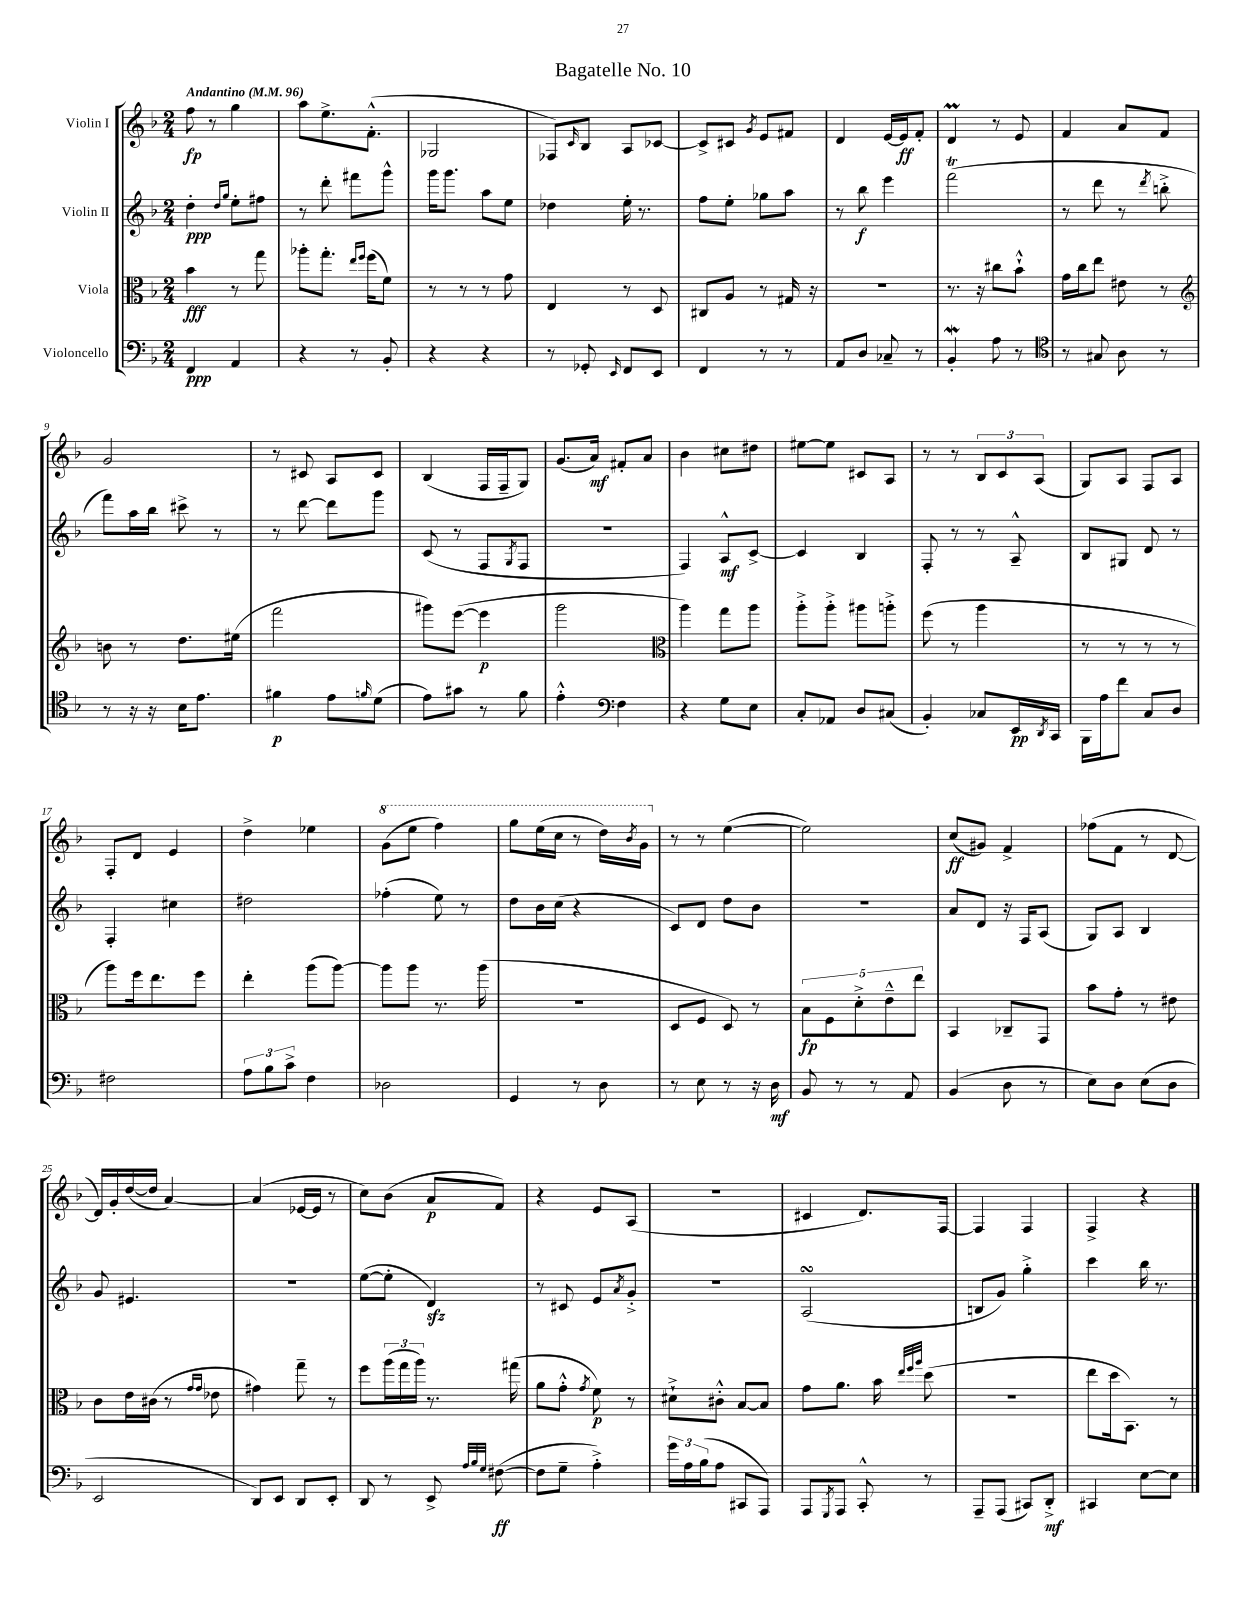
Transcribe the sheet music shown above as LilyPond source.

\header { title = "Bagatelle No. 10" }
<<
\new StaffGroup <<
\new Staff = "s0" \with { instrumentName = "Violin I" } {
    \clef treble \key f \major \numericTimeSignature \time 2/4 \tempo "Andantino" 4 = 96
    f''8\fp r8 g''4 |
    a''8 e''8.-> f'8.-.-^( |
    ges2 |
    fes8) \grace { c'16 } bes8 a8 ces'8~ |
    ces'8-> cis'8 \acciaccatura { g'8 } e'8 fis'8 |
    d'4 e'16~ e'16\ff f'8-. |
    d'4\prall r8 e'8 |
    f'4 a'8 f'8 |
    g'2 |
    r8 cis'8 a8 cis'8 |
    bes4( f16 f16-- g8) |
    g'8.( a'16\mf) fis'8-. a'8 |
    bes'4 cis''8 dis''8 |
    eis''8~ eis''8 cis'8 a8 |
    r8 r8 \tuplet 3/2 { bes8 c'8 a8( } |
    g8) a8 f8 a8 |
    f8-. d'8 e'4 |
    d''4-> ees''4 |
    \ottava #1 g''8( e'''8 f'''4) |
    g'''8 e'''16( c'''16 r8 d'''16) \acciaccatura { bes''8 } g''16 \ottava #0 |
    r8 r8 e''4~( |
    e''2) |
    c''8\ff( gis'8) f'4-> |
    fes''8( f'8 r8 d'8~ |
    d'16) g'16-. d''16~( d''16 a'4~) |
    a'4( ees'16~ ees'16 r8 |
    c''8) bes'8( a'8\p f'8) |
    r4 e'8 a8( |
    r2 |
    cis'4 d'8.) f16~ |
    f4 f4 |
    f4-> r4 \bar "|." |
}
\new Staff = "s1" \with { instrumentName = "Violin II" } {
    \clef treble \key f \major \numericTimeSignature \time 2/4
    d''4-.\ppp \grace { d''16 g''16 } e''8-. fis''8 |
    r8 d'''8-. fis'''8 g'''8-^ |
    g'''16 g'''8. a''8 e''8 |
    des''4 e''16-. r8. |
    f''8 e''8-. ges''8 a''8 |
    r8 bes''8\f e'''4 |
    f'''2\trill( |
    r8 d'''8 r8 \acciaccatura { d'''8 } b''8-.-> |
    f'''8) a''16 bes''16 cis'''8-> r8 |
    r8 d'''8~ d'''8 g'''8 |
    c'8( r8 f8 \acciaccatura { g8 } f8 |
    r2 |
    f4) a8-^\mf c'8~-> |
    c'4 bes4 |
    f8-. r8 r8 a8---^ |
    bes8 gis8 d'8 r8 |
    f4-. cis''4 |
    dis''2 |
    fes''4-.( e''8) r8 |
    d''8 bes'16 c''16( r4 |
    c'8) d'8 d''8 bes'8 |
    r2 |
    a'8 d'8 r16 f16 a8( |
    g8) a8 bes4 |
    g'8 eis'4. |
    r2 |
    e''8~( e''8-. d'4\sfz) |
    r8 cis'8 e'8 \acciaccatura { a'8 } g'8-.-> |
    r2 |
    a2\turn( |
    b8 g'8) g''4-.-> |
    c'''4 bes''16 r8. \bar "|." |
}
\new Staff = "s2" \with { instrumentName = "Viola" } {
    \clef alto \key f \major \numericTimeSignature \time 2/4
    bes'4\fff r8 g''8 |
    aes''8-. g''8.-. \grace { e''16 f''16 } f''16( f'8) |
    r8 r8 r8 g'8 |
    e4 r8 d8 |
    cis8 a8 r8 gis16 r16 |
    R2 |
    r8. r16 cis''8 bes'8-!-^ |
    g'16 c''16 e''8 eis'8 r8 |
    \clef treble b'8 r8 d''8. eis''16( |
    f'''2 |
    gis'''8) e'''8~( e'''4\p |
    g'''2 |
    \clef alto a''4) g''8 a''8 |
    a''8-.-> a''8-.-> ais''8 a''8-.-> |
    f''8( r8 a''4 |
    r8 r8 r8 r8 |
    a''8) f''16 e''8. f''8 |
    e''4-. a''8( a''8~) |
    a''8 a''8 r8. a''16( |
    R2 |
    d8 f8 d8) r8 |
    \tuplet 5/4 { bes8\fp f8 d'8-.-> e'8---^ e''8 } |
    bes,4 ces8-- g,8 |
    bes'8 g'8-. r8 eis'8 |
    c'8 e'16 cis'16( r8 \grace { g'16 g'16 } ees'8 |
    gis'4) g''8-- r8 |
    f''8 \tuplet 3/2 { a''16( g''16 a''16) } r8. gis''16( |
    a'8 g'8-.-^ \acciaccatura { g'8 } f'8\p) r8 |
    dis'8-!-> cis'8-.-^ bes8~ bes8 |
    g'8 a'8. bes'16 \grace { e''32 f''32 a''32 } d''8( |
    r2 |
    e''8 d''16 bes,8.) r8 \bar "|." |
}
\new Staff = "s3" \with { instrumentName = "Violoncello" } {
    \clef bass \key f \major \numericTimeSignature \time 2/4
    f,4\ppp a,4 |
    r4 r8 bes,8-. |
    r4 r4 |
    r8 ges,8-. \grace { e,16 } f,8 e,8 |
    f,4 r8 r8 |
    a,8 d8 ces8-- r8 |
    bes,4-.\mordent a8 r8 |
    \clef tenor r8 gis8 a8 r8 |
    r8 r16 r16 bes16 e'8. |
    fis'4\p e'8 \grace { f'16 } d'8( |
    e'8) gis'8 r8 f'8 |
    e'4-.-^ \clef bass f4 |
    r4 g8 e8 |
    c8-. aes,8 d8 cis8( |
    bes,4-.) ces8 e,16\pp \acciaccatura { d,8 } c,16 |
    bes,,16 a16 f'8 c8 d8 |
    fis2 |
    \tuplet 3/2 { a8 bes8 c'8-> } f4 |
    des2 |
    g,4 r8 d8 |
    r8 e8 r8 r16 d16\mf |
    bes,8 r8 r8 a,8 |
    bes,4( d8 r8 |
    e8) d8 e8( d8 |
    e,2 |
    d,8) e,8 d,8 e,8-. |
    d,8 r8 e,8-> \grace { a32 bes32 g32 } fis8~\ff( |
    fis8 g8-- a4-.->) |
    \tuplet 3/2 { g'16 a16 bes16( } a8 cis,8 a,,8) |
    a,,8 \acciaccatura { g,,8 } a,,8 c,8-.-^ r8 |
    a,,8-- a,,8( cis,8) d,8-.->\mf |
    cis,4 e8~ e8 \bar "|." |
}
>>
>>
